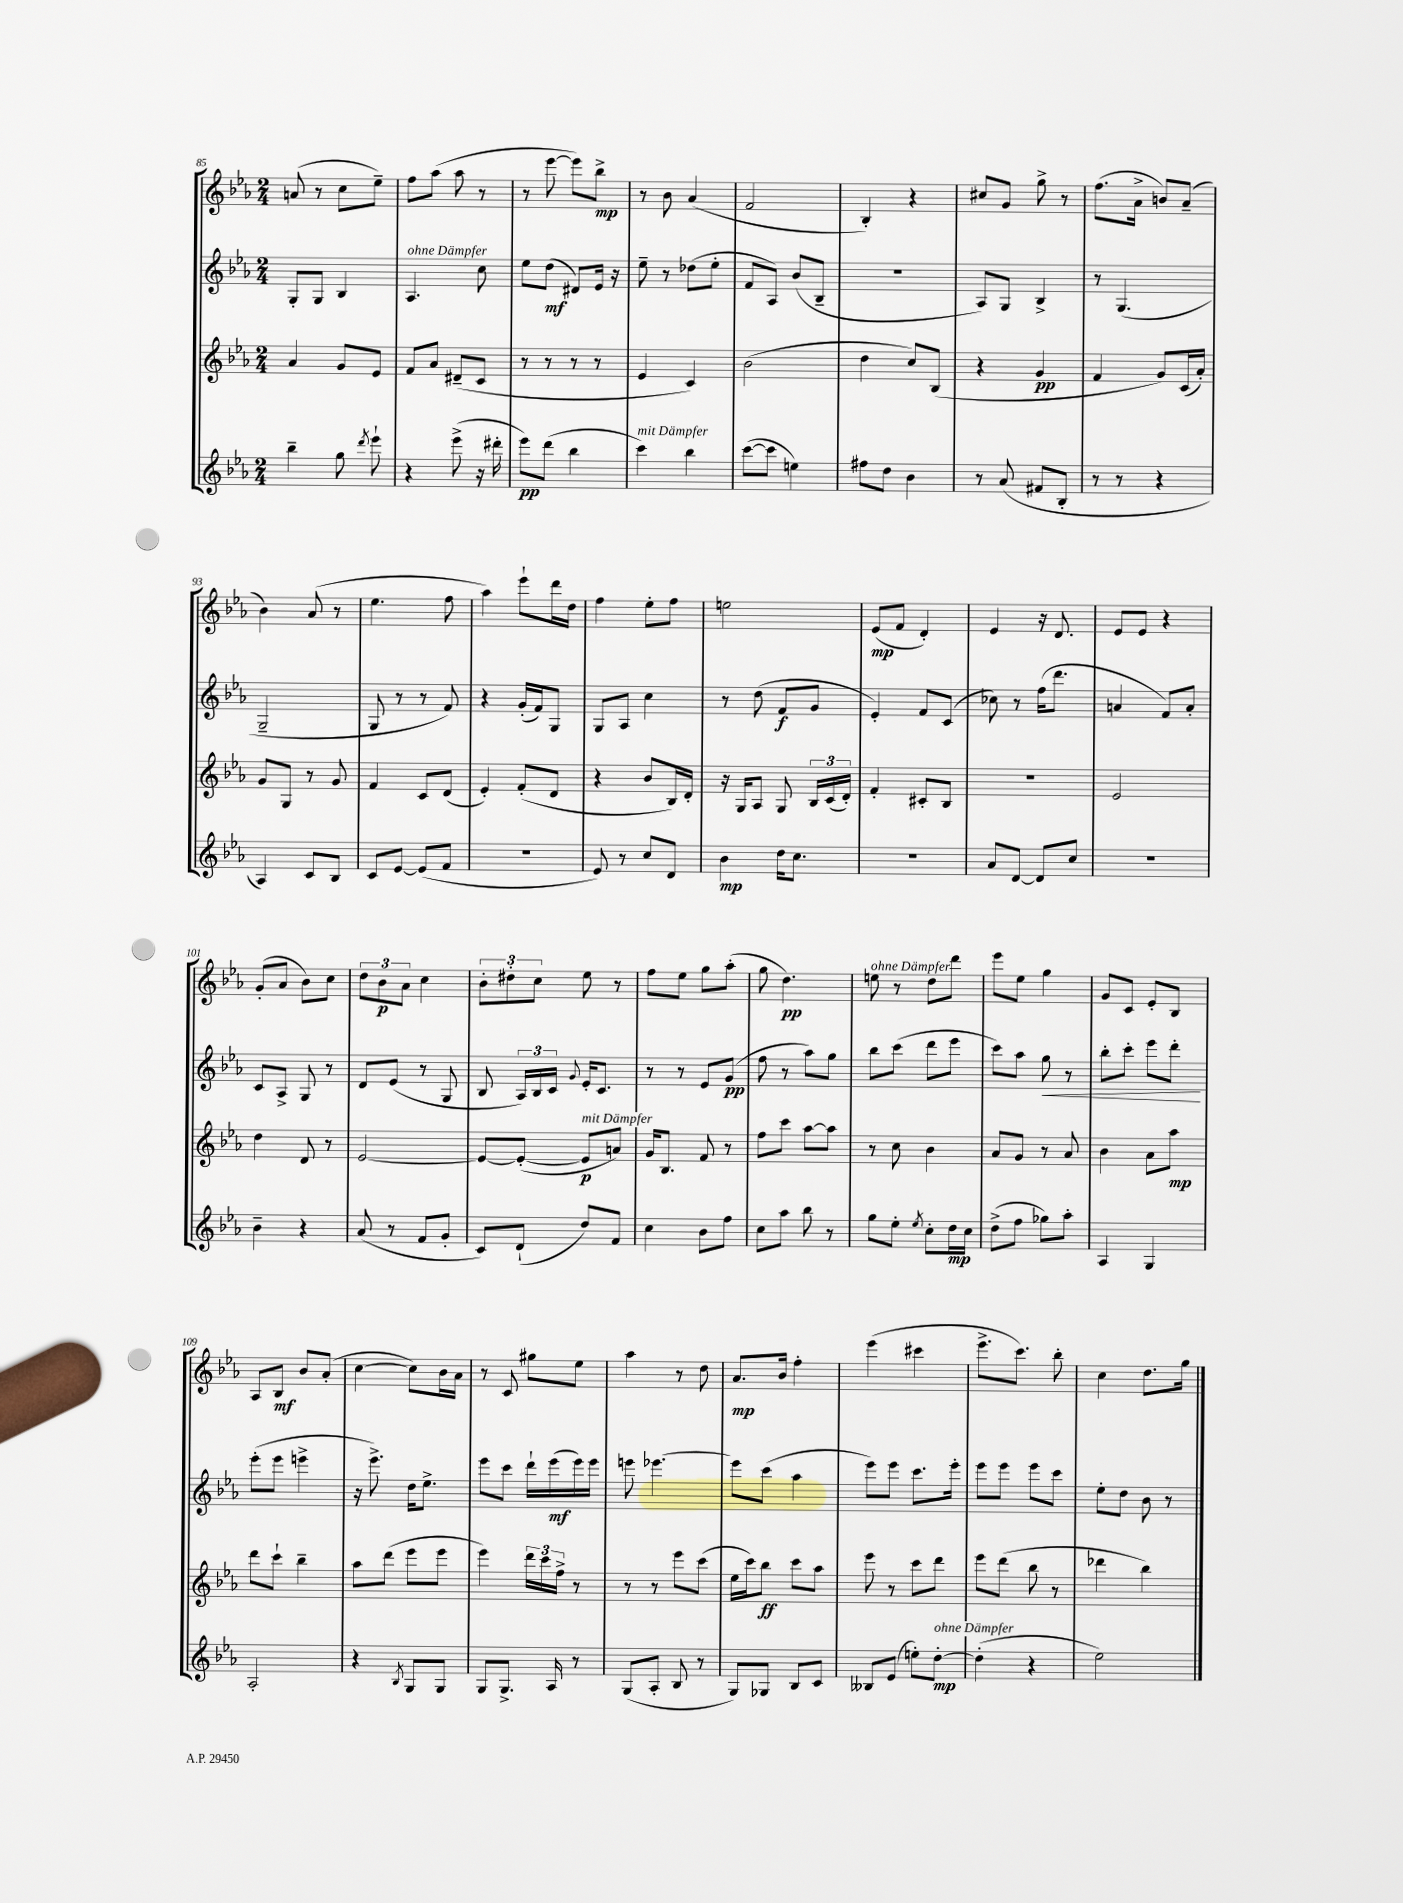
<<
\new StaffGroup <<
\new Staff = "s0" {
    \clef treble \key ees \major \numericTimeSignature \time 2/4
    \autoBeamOff a'8( r8 c''8[ ees''8]--) |
    f''8[ aes''8]( aes''8 r8 |
    r8 ees'''8~ ees'''8[) bes''8]->\mp |
    r8 bes'8 aes'4( |
    f'2 |
    bes4-.) r4 |
    cis''8[ g'8] g''8-> r8 |
    f''8.[( aes'16]-> b'8[) aes'8]--( |
    bes'4) aes'8( r8 |
    ees''4. f''8 |
    aes''4) ees'''8[-! d'''16 d''16] |
    f''4 ees''8[-. f''8] |
    e''2 |
    ees'8[\mp( f'8] d'4-.) |
    ees'4 r16 d'8. |
    ees'8[ ees'8] r4 |
    g'8[-.( aes'8] bes'8[) c''8] |
    \tuplet 3/2 { d''8[ bes'8\p aes'8] } c''4 |
    \tuplet 3/2 { bes'8[-. dis''8-. c''8] } ees''8 r8 |
    f''8[ ees''8] g''8[ aes''8]-.( |
    g''8 d''4.\pp) |
    e''8^\markup { \italic "ohne Dämpfer" } r8 d''8[ d'''8] |
    ees'''8[ ees''8] g''4 |
    g'8[ c'8] ees'8[-. bes8] |
    aes8[ bes8]\mf bes'8[ aes'8]-.( |
    c''4~ c''8[) bes'16 aes'16] |
    r8 c'8 gis''8[ ees''8] |
    aes''4 r8 d''8 |
    aes'8.[\mp bes'16] f''4-. |
    ees'''4( cis'''4 |
    ees'''8.[-> c'''8.]) bes''8-. |
    c''4 d''8.[ g''16] \bar "|." |
}
\new Staff = "s1" {
    \clef treble \key ees \major \numericTimeSignature \time 2/4
    \autoBeamOff g8[-. g8] bes4 |
    aes4.^\markup { \italic "ohne Dämpfer" } c''8 |
    ees''8[ d''8]\mf( dis'8[) ees'16] r16 |
    ees''8-- r8 des''8[( ees''8]-. |
    f'8[ aes8]) bes'8[( bes8]-- |
    R2 |
    aes8[) g8] bes4-> |
    r8 g4.( |
    g2-- |
    g8 r8 r8 f'8) |
    r4 g'16[-.( f'16) g8] |
    g8[ aes8] c''4 |
    r8 d''8( f'8[\f g'8] |
    ees'4-.) f'8[ c'8]( |
    ces''8) r8 f''16[( d'''8.] |
    a'4 f'8[) a'8]-. |
    c'8[ aes8]-> g8 r8 |
    d'8[ ees'8]( r8 g8 |
    bes8 \tuplet 3/2 { aes16[) bes16 c'16] } \appoggiatura { g'8 } ees'16[-. c'8.] |
    r8 r8 ees'8[ g'8]\pp( |
    f''8 r8 aes''8[) g''8] |
    bes''8[ c'''8]( d'''8[ ees'''8] |
    c'''8[) aes''8] g''8\< r8 |
    bes''8[-. c'''8]-. ees'''8[ d'''8]-.\! |
    ees'''8[-.( ees'''8] e'''4-> |
    r16 ees'''8.->) d''16[ ees''8.]-> |
    ees'''8[ c'''8] d'''16[-! ees'''16\mf( ees'''16) ees'''16] |
    e'''8 ees'''4.~ |
    ees'''8[ c'''8]( aes''4 |
    ees'''8[) ees'''8] c'''8.[ ees'''16]-. |
    ees'''8[ ees'''8] ees'''8[ c'''8] |
    ees''8[-. d''8] bes'8 r8 \bar "|." |
}
\new Staff = "s2" {
    \clef treble \key ees \major \numericTimeSignature \time 2/4
    \autoBeamOff aes'4 g'8[ ees'8] |
    f'8[ aes'8] dis'8[--( c'8] |
    r8 r8 r8 r8 |
    ees'4 c'4) |
    bes'2( |
    d''4 c''8[) bes8]( |
    r4 g'4\pp |
    f'4 g'8[) c'16( aes'16]-.) |
    g'8[ g8] r8 g'8 |
    f'4 c'8[ d'8]( |
    ees'4-.) f'8[-.( d'8] |
    r4 bes'8[ bes16) d'16]-. |
    r16 g16[ aes8] g8 \tuplet 3/2 { bes16[ c'16( d'16]-.) } |
    f'4-. cis'8[-. bes8] |
    r2 |
    ees'2 |
    d''4 d'8 r8 |
    ees'2~ |
    ees'8[~ ees'8]~-.( ees'8[\p^\markup { \italic "mit Dämpfer" } a'8]) |
    g'16[ bes8.] f'8 r8 |
    f''8[ c'''8] aes''8[~ aes''8] |
    r8 c''8 bes'4 |
    aes'8[ g'8] r8 aes'8 |
    bes'4 aes'8[ aes''8]\mp |
    d'''8[ c'''8]-! bes''4-- |
    aes''8[ d'''8]( ees'''8[ ees'''8] |
    ees'''4) \tuplet 3/2 { d'''16[ c'''16 f''16]-> } r8 |
    r8 r8 ees'''8[ c'''8]( |
    ees''16[ c'''16) bes''8]\ff c'''8[ aes''8] |
    ees'''8 r8 c'''8[ d'''8] |
    ees'''8[ d'''8]( bes''8 r8 |
    des'''4 bes''4) \bar "|." |
}
\new Staff = "s3" {
    \clef treble \key ees \major \numericTimeSignature \time 2/4
    \autoBeamOff bes''4-- g''8 \acciaccatura { d'''8 } ees'''8-! |
    r4 ees'''8->( r16 dis'''16-. |
    ees'''8[\pp) d'''8]( bes''4 |
    c'''4^\markup { \italic "mit Dämpfer" }) bes''4 |
    c'''8[~( c'''8] e''4) |
    fis''8[ d''8] bes'4 |
    r8 aes'8( fis'8[ bes8]-. |
    r8 r8 r4 |
    aes4) c'8[ bes8] |
    c'8[ ees'8]~ ees'8[( f'8] |
    R2 |
    ees'8) r8 c''8[ d'8] |
    bes'4\mp d''16[ c''8.] |
    r2 |
    aes'8[ d'8]~ d'8[ c''8] |
    r2 |
    bes'4-- r4 |
    aes'8( r8 f'8[ g'8]-. |
    c'8[) d'8]-!( d''8[) f'8] |
    c''4 bes'8[ f''8] |
    c''8[ aes''8] bes''8 r8 |
    g''8[ ees''8]-. \acciaccatura { ees''8 } c''8[-. d''16\mp c''16] |
    d''8[->( f''8] ges''8[) aes''8]-. |
    aes4 g4 |
    aes2-. |
    r4 \acciaccatura { bes8 } g8[ g8] |
    g8[ g8.]-> aes16 r8 |
    g8[( aes8]-. bes8 r8 |
    g8[) ges8] bes8[ c'8] |
    beses8[ ees'8]( e''8[-.) d''8]~-.\mp^\markup { \italic "ohne Dämpfer" } |
    d''4-.( r4 |
    ees''2) \bar "|." |
}
>>
>>
\layout { \context { \Score currentBarNumber = #85 } }
